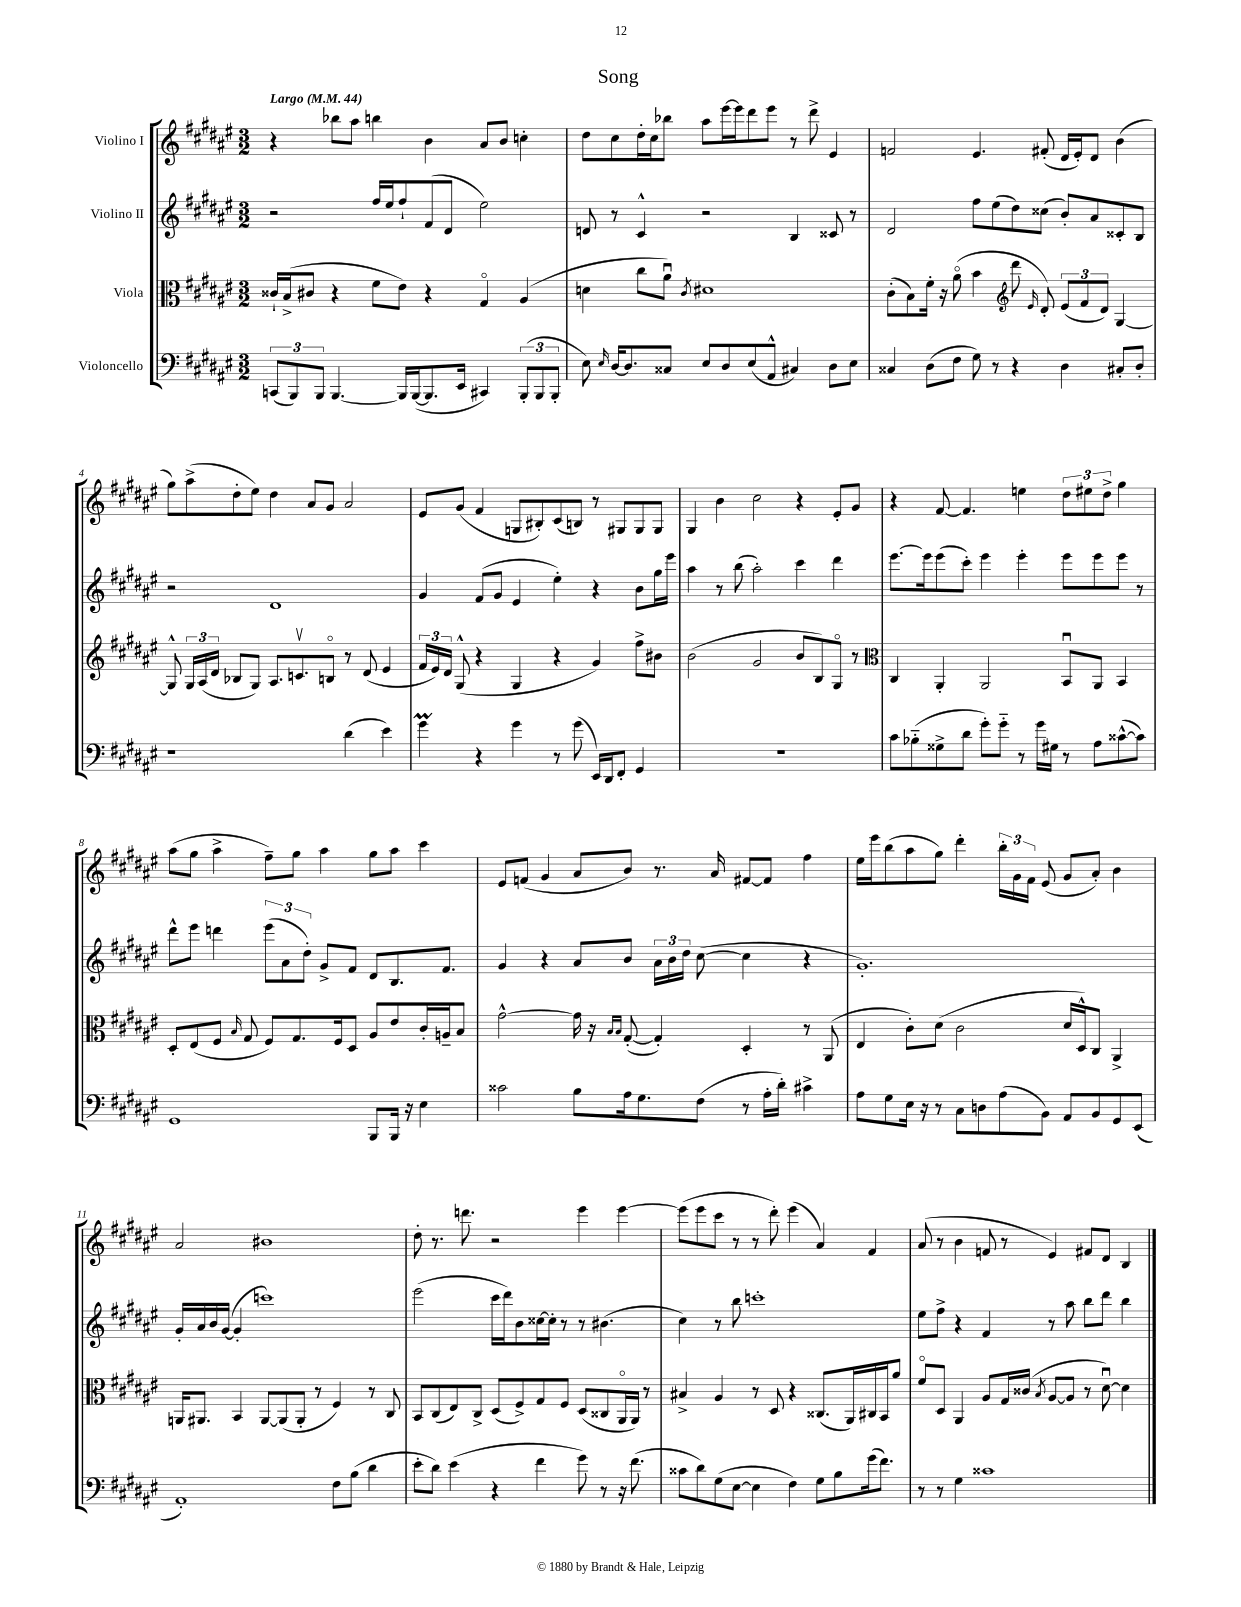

**kern	**kern	**kern	**kern
*staff4	*staff3	*staff2	*staff1
*clefF4	*clefC3	*clefG2	*clefG2
*k[f#c#g#d#a#e#]	*k[f#c#g#d#a#e#]	*k[f#c#g#d#a#e#]	*k[f#c#g#d#a#e#]
*M3/2	*M3/2	*M3/2	*M3/2
*MM44	*MM44	*MM44	*MM44
(12CC/L	16c##`/LL	2r	4r
.	(16B^/J	.	.
12BBB/)	.	.	.
.	8c#/J	.	.
12BBB/J	.	.	.
[4.BBB/	4r	.	8bb-\L
.	.	.	8aa#\J
.	8f#\L	16ff#/LL	4bb\
.	.	16ee#/J	.
16BBB/]LL	8e#\J)	8ff#`/	.
([16BBB/J	.	.	.
8.BBB/]	4r	(8f#/	4b\
.	.	8d#/J	.
16EE#/Jk	.	.	.
4CC#/)	4G#o/	2ee#\)	8a#/L
.	.	.	8b/J
(12BBB'/L	(4A#/	.	4cc'\
12BBB/	.	.	.
12BBB'/J	.	.	.
=	=	=	=
8E#\)	4d\	8d/	8dd#\L
16qqE#/	.	.	.
[16D#/LK	.	8r	8cc#\
8.D#/]	.	.	.
.	8cc#\L	4c#^^/	16dd#'\L
.	.	.	16cc#\J
8C##/J	8a#u\J)	.	8bb-\J
.	8qc#/	.	.
8E#/L	1d#	2r	8aa#\L
8D#/	.	.	[16eee#\L
.	.	.	16eee#\]J
(8E#/	.	.	8ddd#\
8AA#^^/J	.	.	8eee#\J
4C#/)	.	4B/	8r
.	.	.	8ddd#^\
8D#\L	.	8c##/	4e#/
8E#\J	.	8r	.
=	=	=	=
4C##/	(8c#'\L	2d#/	2f/
.	8B\)	.	.
(8D#\L	16f#'\Jk	.	.
.	16r	.	.
8F#\J	(8a#o\	.	.
8G#\)	4b\	8ff#\L	4.e#/
8r	.	(8ee#\	.
*	*clefG2	*	*
4r	8ddd#\	8dd#\)	.
.	16qqe#/	.	.
.	8d#'/)	(8cc##\J	(8f#'/
4D#\	(12e#/L	8b'/L)	16d#/LL
.	.	.	16e#'/J)
.	12f#/	.	.
.	.	8a#/	8d#/J
.	12d#/J)	.	.
8C#'/L	[4G#/	8c##'/	(4b\
8D#'/J	.	8B/J	.
=	=	=	=
1r	8G#^^/]	2r	8gg#\L)
.	24G#/LL	.	(8aa#^\
.	(24A#/	.	.
.	24d#/JJ	.	.
.	8B-/L	.	8dd#'\
.	8G#/J)	.	8ee#\J)
.	8.A#/L	1d#	4dd#\
.	8.cv/	.	.
.	.	.	8a#/L
.	8Bo/J	.	8g#/J
(4d#\	8r	.	2a#/
.	(8d#/	.	.
4e#\)	4e#/	.	.
=	=	=	=
4g#\	24f#/LL	4g#/	8e#/L
.	24e#/)	.	.
.	24d#/JJ	.	.
.	(8G#^^/	.	(8g#/J
4r	4r	(8f#/L	4f#/
.	.	8g#/J	.
4g#\	4G#/	4e#/	8G/L
.	.	.	8B#'/)
8r	4r	4ee#'\)	(8c#/
(8g#\	.	.	8B/J)
16EE#/LL)	4g#/)	4r	8r
16DD#/J	.	.	.
8FF#'/J	.	.	8G#/L
4GG#/	8ff#^\L	8b\L	8G#/
.	8b#\J	16gg#\L	8G#/J
.	.	16eee#\JJ	.
=	=	=	=
1.r	(2b\	4aa#\	4G#/
.	.	8r	4b\
.	.	(8bb\	.
.	2g#/	2aa#'\)	2cc#\
.	8b/L	4ccc#\	4r
.	8B/)	.	.
.	8G#o/J	4ddd#\	8e#'/L
.	8r	.	8g#/J
=	=	=	=
*	*clefC3	*	*
8c#\L	4C#/	[8.eee#\L	4r
(8B-'~\	.	.	.
.	.	16eee#\]k	.
8G##^\	4AA#'/	(8eee#\	[8f#/
8d#\J	.	8ccc#'\J)	4.f#/]
8g#'\L)	2AA#/	4eee#\	.
8g#'~\J	.	.	.
8r	.	4eee#'\	4ee\
16g#\LL	.	.	.
16G#\JJ	.	.	.
8r	8BBu/L	8eee#\L	12dd#\L
.	.	.	12ee#\
8A#\L	8AA#/J	8eee#\	.
.	.	.	12dd#^\J
([8c##^^\	4BB/	8eee#\J	4gg#\
8c##\]J)	.	8r	.
=	=	=	=
1GG#	8D#'/L	8ddd#^^\L	(8aa#\L
.	(8E#/	8eee#\J	8gg#\J
.	8F#/J	4ddd\	4aa#^\
.	16qqB/	.	.
.	8G#/	.	.
.	8F#/L)	(12eee#\L	8ff#~\L)
.	.	12a#\	.
.	8.G#/	.	8gg#\J
.	.	12dd#'\J)	.
.	.	8g#^/L	4aa#\
.	16F#/k	.	.
.	8D#/J	8f#/J	.
8BBB/L	8A#/L	8d#/L	8gg#\L
16BBB/Jk	8e#/	8.B/	8aa#\J
16r	.	.	.
4E#\	16c#'/L	.	4ccc#\
.	16A~/J	8.f#/J	.
.	8B/J	.	.
=	=	=	=
2c##\	[2g#^^\	4g#/	8e#/L
.	.	.	(8f/J
.	.	4r	4g#/
8B\L	16g#\]	8a#/L	8a#/L
.	16r	.	.
.	16qqB/LL	.	.
.	16qqB/JJ	.	.
16A#\k	([8G#'/	8b/J	8b/J)
8.G#\	.	.	.
.	4G#'/])	24a#\LL	8.r
.	.	24b\	.
.	.	24dd#\JJ	.
(8F#\J	.	([8cc#\	.
.	.	.	16a#/
8r	4D#'/	4cc#\]	[8f#/L
16A#'\LL	.	.	8f#/]J
16d#'\JJ)	.	.	.
4c#^\	8r	4r	4ff#\
.	(8AA#/	.	.
=	=	=	=
8A#\L	4E#/	1.g#')	16ee#\LL
.	.	.	16eee#\J
8G#\	.	.	(8bb\
16E#\Jk	8c#'\L)	.	8aa#\
16r	.	.	.
8r	(8d#\J	.	8gg#\J)
8C#\L	2c#\	.	4ddd#'\
8D\	.	.	.
(8A#\	.	.	24bb'\LL
.	.	.	24g#\
.	.	.	24f#\JJ
8BB\J)	.	.	(8e#/
8AA#/L	16d#/LL	.	8g#/L
.	16D#^^/J)	.	.
8BB/	8C#/J	.	8a#'/J)
8GG#/	4AA#^/	.	4b\
(8EE#/J	.	.	.
=	=	=	=
1AA#')	16AA/LK	16g#'/LL	2a#/
.	8.AA#/J	16a#/	.
.	.	16b/	.
.	.	([16g#/JJ	.
.	4BB/	4g#'/]	.
.	[8AA#/L	1ccc)	1b#
.	(8AA#/]	.	.
.	8AA#'/J	.	.
.	8r	.	.
8F#\L	4F#/)	.	.
(8B\J	.	.	.
4d#\	8r	.	.
.	8C#/	.	.
=	=	=	=
8e#'\L	8BB/L	(2eee#\	8dd#'\
8d#\J)	(8C#/	.	8.r
(4e#\	8E#/)	.	.
.	.	.	8.ddd\
.	8C#^/J	.	.
4r	(8D#/L	16ccc#\LL	2r
.	.	16ddd#\J)	.
.	8F#^/)	8b\	.
4f#\	8G#/	[16cc##\L	.
.	.	16cc##'\]JJ	.
.	8F#/J	8r	.
8g#\)	(8D#/L	8r	4eee#\
8r	8C##/	(4.b#\	.
16r	16AA#o/L	.	[4eee#\
(8.f#\	16AA#/JJ)	.	.
.	8r	.	.
=	=	=	=
8c##\L	4B#^/	4cc#\)	(8eee#\]L
8d#\)	.	.	8eee#\
(8G#\	4A#/	8r	8ccc#\J
[8E#\J	.	8bb\	8r
4E#\]	8r	1ccc'	8r
.	8D#/	.	8ddd#'\)
4F#\)	4r	.	(4eee#\
8G#\L	(8.C##/L	.	4a#/)
8B\	.	.	.
.	16AA#/L)	.	.
(16g#\k	16C#/	.	4f#/
8.f#\J)	16BB/J	.	.
.	8a#/J	.	.
=	=	=	=
8r	8f#o/L	8ee#\L	(8a#/
8r	8D#/J	8ff#^\J	8r
4G#\	4AA#/	4r	4b\
1c##	8A#/L	4f#/	8f/
.	16G#/L	.	8r
.	(16c##/JJ	.	.
.	8qB/	.	.
.	[8A#/L	8r	4e#/)
.	8A#/]J	8aa#\	.
.	8r	8bb\L	8f#/L
.	[8d#u\)	8ddd#\J	8d#/J
.	4d#\]	4bb\	4B/
==	==	==	==
*-	*-	*-	*-
